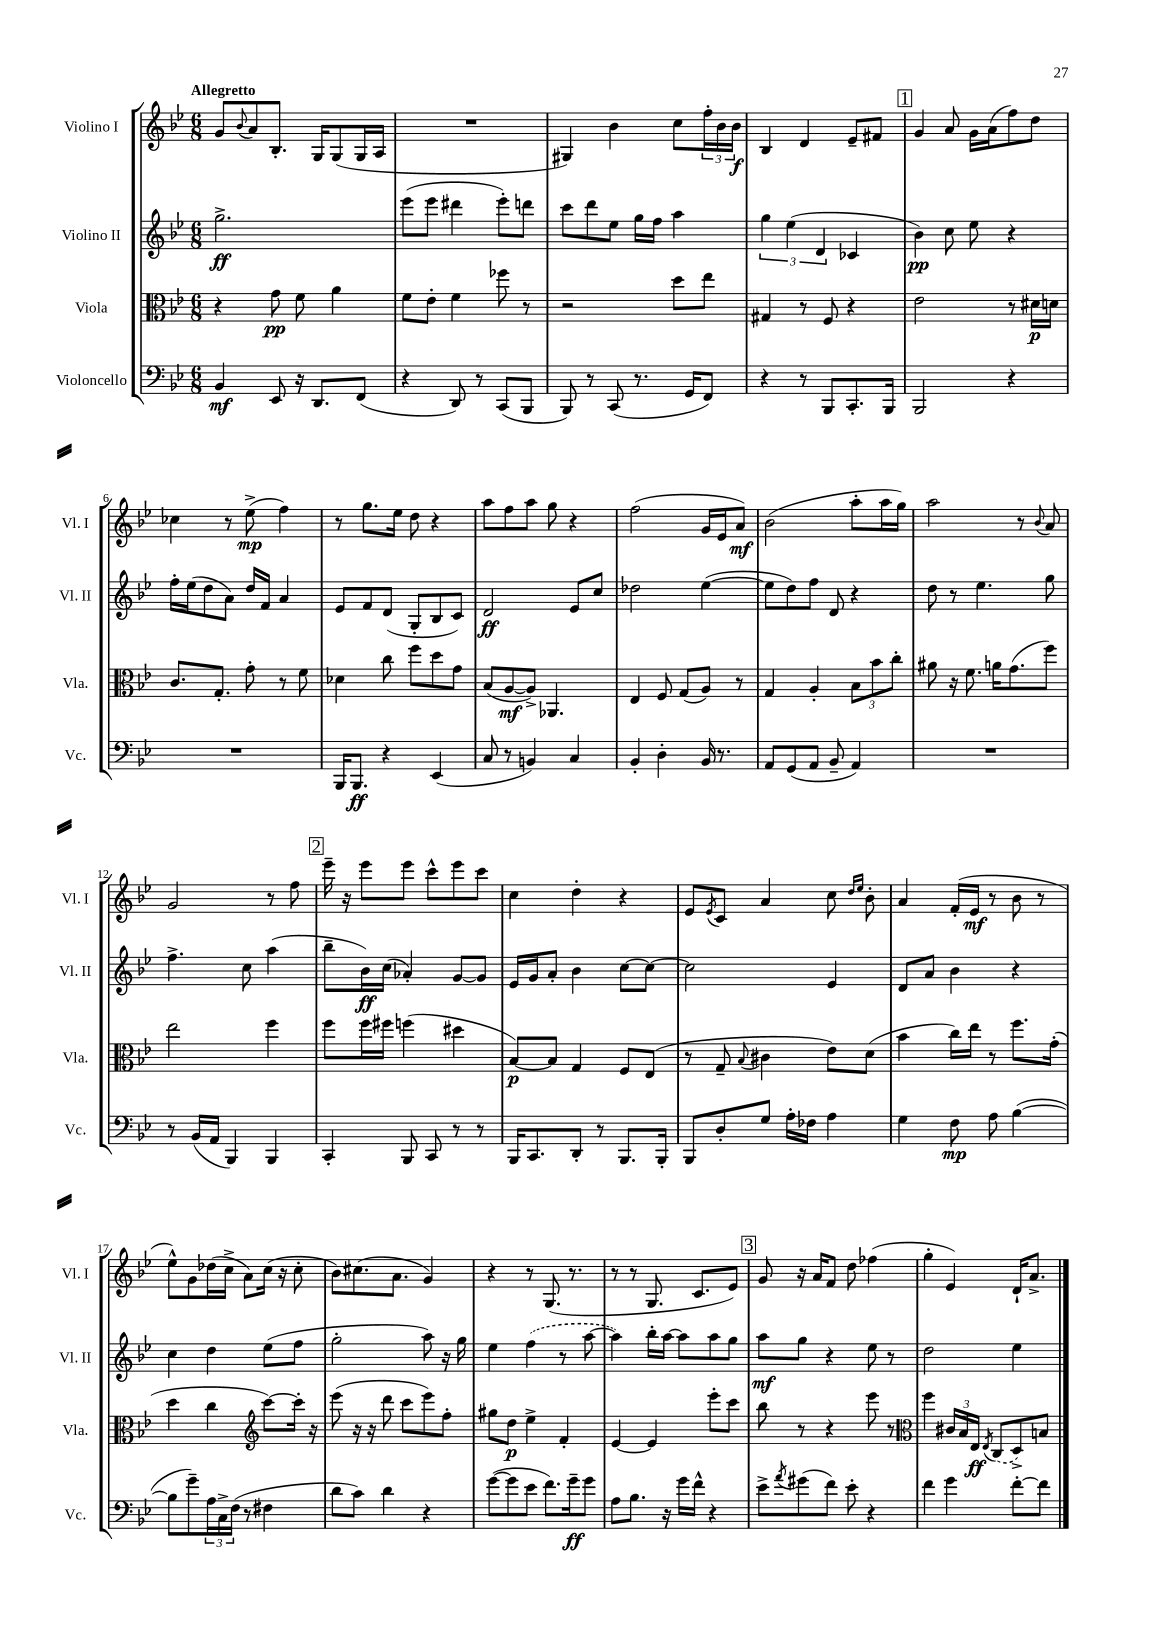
<<
\new StaffGroup <<
\new Staff = "s0" \with { instrumentName = "Violino I" shortInstrumentName = "Vl. I" } {
    \clef treble \key bes \major \numericTimeSignature \time 6/8 \tempo "Allegretto"
    g'8 \appoggiatura { bes'8 } a'8 bes8.-. g16 g8( g16 a16 |
    R2. |
    gis4) bes'4 c''8 \tuplet 3/2 { f''16-. bes'16 bes'16\f } |
    bes4 d'4 ees'8-- fis'8 |
    \mark \markup { \box "1" } g'4 a'8 g'16 a'16( f''8) d''8 |
    ces''4 r8 ees''8->\mp( f''4) |
    r8 g''8. ees''16 d''8 r4 |
    a''8 f''8 a''8 g''8 r4 |
    f''2( g'16 ees'16 a'8\mf) |
    bes'2( a''8-. a''16 g''16) |
    a''2 r8 \appoggiatura { bes'8 } a'8 |
    g'2 r8 f''8 |
    \mark \markup { \box "2" } ees'''16-- r16 ees'''8 ees'''8 c'''8-^ ees'''8 c'''8 |
    c''4 d''4-. r4 |
    ees'8 \acciaccatura { ees'8 } c'8 a'4 c''8 \grace { d''16 ees''16 } bes'8-. |
    a'4 f'16-.( ees'16\mf r8 bes'8 r8 |
    ees''8-^) g'8 des''16( c''16-> a'8) c''16( r16 c''8-. |
    bes'8) cis''8.( a'8. g'4) |
    r4 r8 g8.( r8. |
    r8 r8 g8. c'8. ees'8) |
    \mark \markup { \box "3" } g'8 r16 a'16 f'8 d''8 fes''4( |
    g''4-. ees'4) d'16-! a'8.-> \bar "|." |
}
\new Staff = "s1" \with { instrumentName = "Violino II" shortInstrumentName = "Vl. II" } {
    \clef treble \key bes \major \numericTimeSignature \time 6/8
    g''2.->\ff |
    ees'''8( ees'''8 dis'''4 ees'''8-.) d'''8 |
    c'''8 d'''8 ees''8 g''16 f''16 a''4 |
    \tuplet 3/2 { g''4 ees''4( d'4 } ces'4 |
    \mark \markup { \box "1" } bes'4\pp) c''8 ees''8 r4 |
    f''16-. ees''16( d''8 a'8) d''16 f'16 a'4 |
    ees'8 f'8 d'8( g8-. bes8 c'8) |
    d'2\ff ees'8 c''8 |
    des''2 ees''4~( |
    ees''8 d''8) f''8 d'8 r4 |
    d''8 r8 ees''4. g''8 |
    f''4.-> c''8 a''4( |
    \mark \markup { \box "2" } bes''8-- bes'16\ff) c''16( aes'4-.) g'8~ g'8 |
    ees'16 g'16 a'8-. bes'4 c''8~ c''8~ |
    c''2 ees'4 |
    d'8 a'8 bes'4 r4 |
    c''4 d''4 ees''8( f''8 |
    g''2-. a''8) r16 g''16 |
    ees''4 \once \slurDashed f''4( r8 a''8~ |
    a''4) bes''16-. a''16~ a''8 a''8 g''8 |
    \mark \markup { \box "3" } a''8\mf g''8 r4 ees''8 r8 |
    d''2 ees''4 \bar "|." |
}
\new Staff = "s2" \with { instrumentName = "Viola" shortInstrumentName = "Vla." } {
    \clef alto \key bes \major \numericTimeSignature \time 6/8
    r4 g'8\pp f'8 a'4 |
    f'8 ees'8-. f'4 fes''8 r8 |
    r2 d''8 ees''8 |
    gis4 r8 f8 r4 |
    \mark \markup { \box "1" } ees'2 r8 dis'16\p d'16 |
    c'8. g8.-. g'8-. r8 f'8 |
    des'4 c''8 f''8 d''8 g'8 |
    bes8( a8~\mf a8->) aes,4. |
    ees4 f8 g8( a8) r8 |
    g4 a4-. \tuplet 3/2 { bes8 bes'8 c''8-. } |
    ais'8 r16 f'8. a'16 g'8.( f''8) |
    ees''2 f''4 |
    \mark \markup { \box "2" } f''8 f''16 fis''16 f''4( dis''4 |
    bes8~\p) bes8 g4 f8 ees8( |
    r8 g8-- \appoggiatura { bes8 } cis'4 ees'8) d'8( |
    bes'4 c''16) ees''16 r8 f''8. g'16-.( |
    d''4 c''4 \clef treble c'''8~) c'''16-. r16 |
    ees'''8( r16 r16 d'''8 c'''8 ees'''8) f''8-. |
    gis''8 d''8\p ees''4-> f'4-. |
    ees'4~ ees'4 ees'''8-. c'''8 |
    \mark \markup { \box "3" } bes''8 r8 r4 ees'''8 r8 |
    \clef alto f''4 \tuplet 3/2 { cis'16 bes16 ees16\ff } \acciaccatura { ees8 } \once \slurDashed c8( d8->) b8 \bar "|." |
}
\new Staff = "s3" \with { instrumentName = "Violoncello" shortInstrumentName = "Vc." } {
    \clef bass \key bes \major \numericTimeSignature \time 6/8
    bes,4\mf ees,8 r16 d,8. f,8( |
    r4 d,8) r8 c,8( bes,,8 |
    bes,,8) r8 c,8( r8. g,16 f,8) |
    r4 r8 bes,,8 c,8.-. bes,,16 |
    \mark \markup { \box "1" } bes,,2 r4 |
    R2. |
    bes,,16 bes,,8.\ff r4 ees,4( |
    c8 r8 b,4) c4 |
    bes,4-. d4-. bes,16 r8. |
    a,8 g,8( a,8 bes,8-- a,4) |
    R2. |
    r8 bes,16( a,16 bes,,4) bes,,4 |
    \mark \markup { \box "2" } c,4-. bes,,8 c,8 r8 r8 |
    bes,,16 c,8. d,8-. r8 bes,,8. bes,,16-. |
    bes,,8 d8-. g8 a16-. fes16 a4 |
    g4 f8\mp a8 bes4~( |
    bes8 g'8--) \tuplet 3/2 { a16 c16-> f16( } r8 fis4 |
    d'8 c'8) d'4 r4 |
    g'8~( g'8 ees'8 f'8.) g'16--\ff g'8 |
    a8 bes8. r16 g'16 f'16-^ r4 |
    \mark \markup { \box "3" } ees'8-> \acciaccatura { a'8 } gis'8( f'8) ees'8-. r4 |
    f'4 g'4 f'8~-. f'8 \bar "|." |
}
>>
>>
